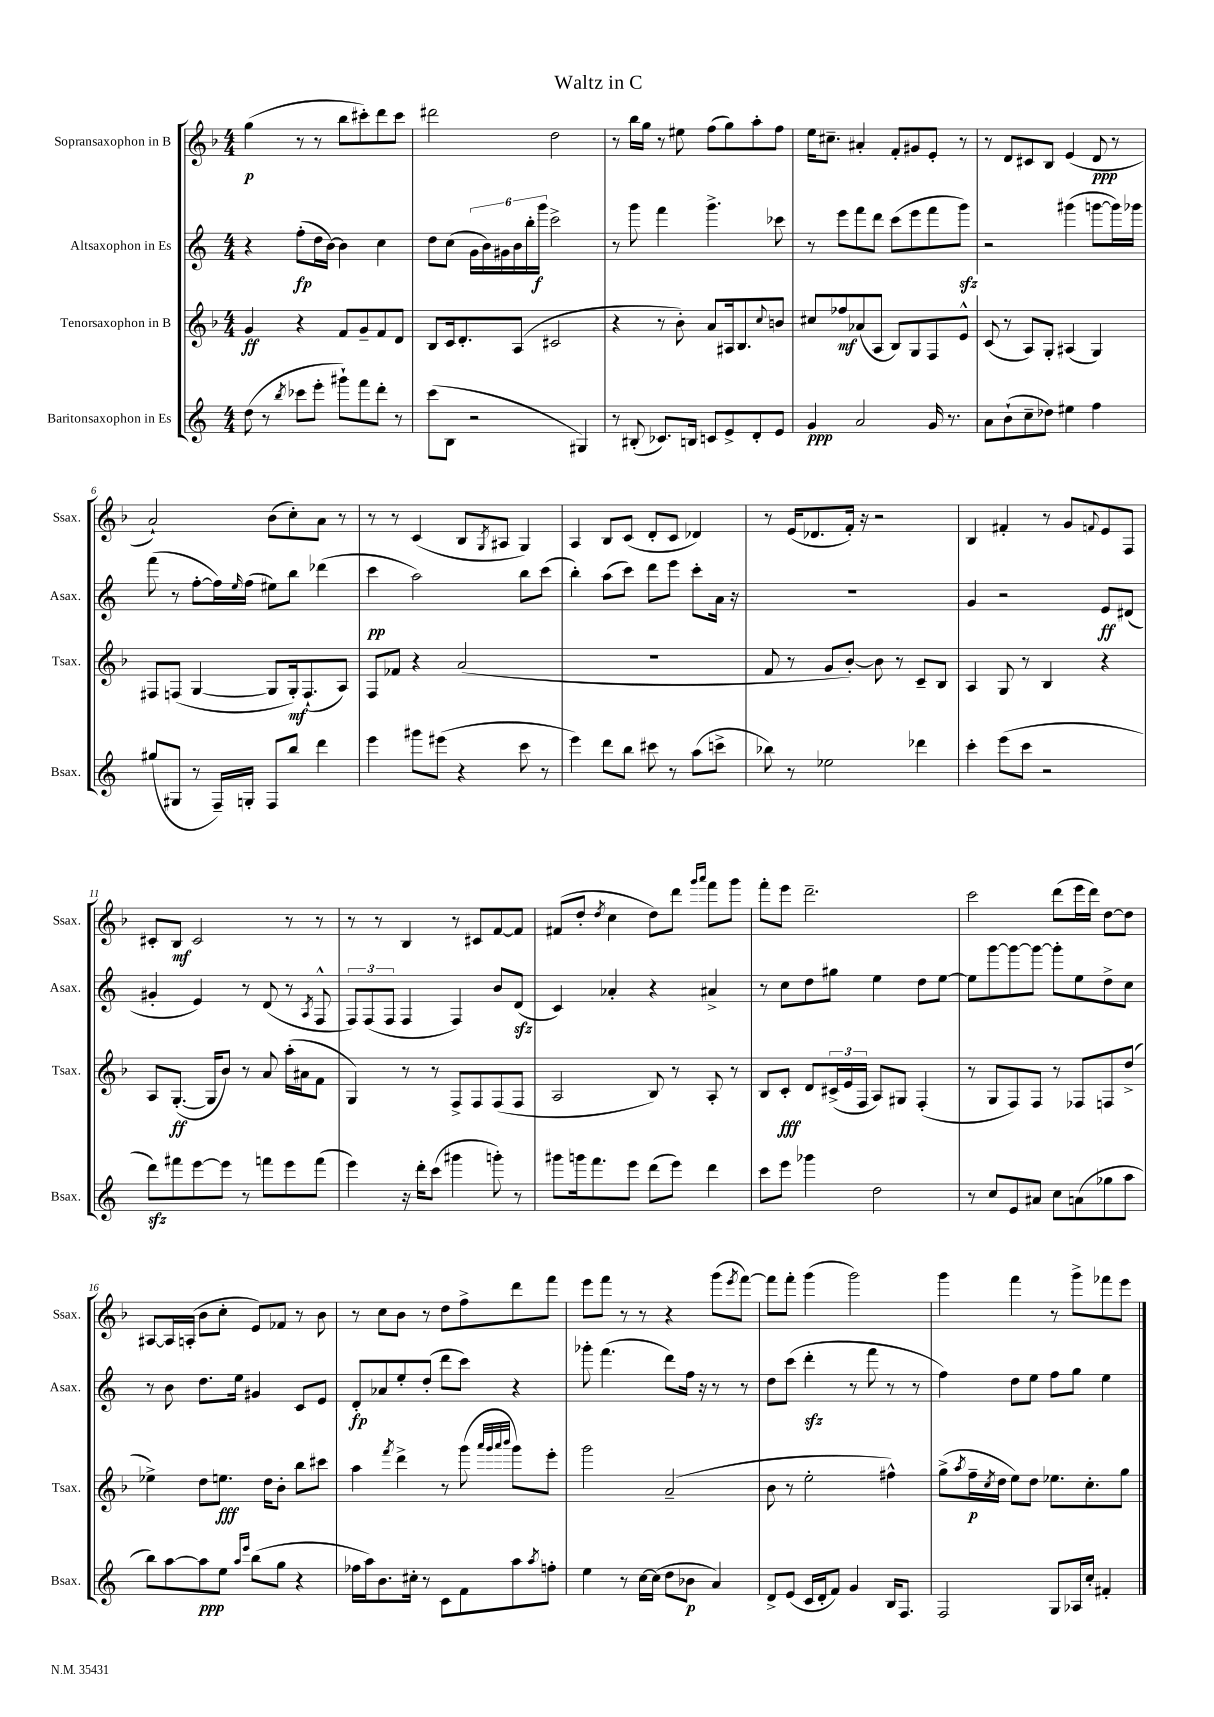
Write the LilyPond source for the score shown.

\header { title = "Waltz in C" }
<<
\new StaffGroup <<
\new Staff = "s0" \with { instrumentName = "Sopransaxophon in B" shortInstrumentName = "Ssax." } {
    \clef treble \key f \major \numericTimeSignature \time 4/4
    g''4\p( r8 r8 bes''8 cis'''8-.) d'''8 cis'''8 |
    dis'''2 d''2 |
    r8 bes''16 g''16 r8 eis''8 f''8( g''8) a''8-. f''8 |
    e''16 cis''8.-- ais'4-. f'8-. gis'8 e'8-. r8 |
    r8 d'8 cis'8 bes8 e'4( d'8\ppp r8 |
    a'2-!) bes'8( c''8-.) a'8 r8 |
    r8 r8 c'4( bes8 \acciaccatura { g8 } ais8 g4) |
    a4 bes8 c'8( d'8-. c'8 des'4) |
    r8 e'16( des'8. f'16-.) r16 r2 |
    bes4 fis'4-. r8 g'8 \appoggiatura { f'8 } e'8 f8 |
    cis'8-. bes8\mf cis'2 r8 r8 |
    r8 r8 bes4 r8 cis'8 f'8~ f'8 |
    fis'8( d''8-. \acciaccatura { d''8 } c''4 d''8) d'''8 \grace { g'''16 a'''16 } f'''8 g'''8 |
    f'''8-. e'''8 d'''2.-- |
    c'''2 d'''8( e'''16 d'''16) d''8~ d''8 |
    ais8~ ais16 a16-.( bes'8 c''8-. e'8) fes'8 r8 bes'8 |
    r8 c''8 bes'8 r8 d''8 f''8-> d'''8 f'''8 |
    e'''8 f'''8 r8 r8 r4 g'''8( \acciaccatura { e'''8 } f'''8~) |
    f'''8 f'''8-. g'''4( g'''2) |
    g'''4 f'''4 r8 g'''8-> fes'''8 e'''8 \bar "|." |
}
\new Staff = "s1" \with { instrumentName = "Altsaxophon in Es" shortInstrumentName = "Asax." } {
    \clef treble \key c \major \numericTimeSignature \time 4/4
    r4 f''8-.\fp( d''16 b'16~) b'4 c''4 |
    d''8 c''8( \tuplet 6/4 { g'16 b'16) gis'16 b'16 b''16-. g'''16\f } c'''2-> |
    r8 g'''8 f'''4 g'''4.-> ces'''8 |
    r8 e'''8 f'''8 d'''8 c'''8( e'''8 f'''8 g'''8\sfz) |
    r2 gis'''4( g'''8~ g'''16) ges'''16 |
    f'''8( r8 f''8~-. f''16) \grace { e''16 } f''16( eis''8) b''8 des'''4( |
    c'''4\pp a''2) b''8 c'''8( |
    b''4-.) a''8( c'''8) d'''8 e'''8 c'''8-. a'16 r16 |
    R1 |
    g'4 r2 e'8\ff dis'8( |
    gis'4-. e'4) r8 d'8( r8 \acciaccatura { a8 } f8-^ |
    \tuplet 3/2 { f8) f8( f8 } f4 f4) b'8 d'8\sfz( |
    c'4) aes'4-. r4 ais'4-> |
    r8 c''8 d''8 gis''8 e''4 d''8 e''8~ |
    e''8 g'''8~ g'''8~ g'''8~ g'''8-. e''8 d''8-> c''8 |
    r8 b'8 d''8. e''16 gis'4 c'8 e'8 |
    d'8-.\fp aes'8 e''8-. d''8-.( d'''8 c'''8) r4 |
    ges'''8-. f'''4.( d'''8) f''16 r16 r8 r8 |
    d''8 c'''8( d'''4-.\sfz r8 f'''8 r8 r8 |
    f''4) d''8 e''8 f''8 g''8 e''4 \bar "|." |
}
\new Staff = "s2" \with { instrumentName = "Tenorsaxophon in B" shortInstrumentName = "Tsax." } {
    \clef treble \key f \major \numericTimeSignature \time 4/4
    g'4\ff r4 f'8 g'8-- f'8 d'8 |
    bes8 c'16 d'8.-. a8( cis'2 |
    r4 r8 bes'8-.) a'8 ais16 bes8. \appoggiatura { c''8 } b'8 |
    cis''8 fes''8\mf aes'8( a8 bes8) g8 f8 e'8-^ |
    c'8( r8 a8) g8-. ais4( g4) |
    fis8 f8( g4~ g8 g16-.\mf) f8.-!( a8) |
    f8 fes'8 r4 a'2( |
    R1 |
    f'8 r8 g'8 bes'8~-.) bes'8 r8 c'8-- bes8 |
    a4 g8 r8 bes4 r4 |
    a8 g8.~-.\ff( g16 bes'8) r8 a'8 a''16-.( ais'16 f'8 |
    g4) r8 r8 f8-> f8 f8( f8 |
    a2 bes8) r8 a8-. r8 |
    bes8 c'8-.\fff d'8 \tuplet 3/2 { cis'16->( e'16 f16 } a8) gis8 f4-.( |
    r8 g8 f8) f8 r8 fes8 f8 d''8->( |
    ees''4->) d''8 e''8.\fff d''16 bes'8-. bes''8 cis'''8 |
    a''4 \acciaccatura { f'''8 } d'''4-> r8 g'''8( \grace { a'''32 g'''32 a'''32 bes'''32 } g'''8) e'''8-. |
    g'''2 a'2--( |
    bes'8 r8 e''2-. fis''4-^) |
    g''8->( \acciaccatura { a''8 } f''16--\p \acciaccatura { c''8 } d''16 e''8) d''8 ees''8. c''8.-. g''8 \bar "|." |
}
\new Staff = "s3" \with { instrumentName = "Baritonsaxophon in Es" shortInstrumentName = "Bsax." } {
    \clef treble \key c \major \numericTimeSignature \time 4/4
    d''8( r8 \acciaccatura { b''8 } ces'''8 e'''8-. gis'''8-!) f'''8 d'''8-. r8 |
    c'''8( b8 r2 gis4) |
    r8 bis8-.( ces'8.) b16 c'8 e'8-> d'8-. e'8 |
    g'4\ppp a'2 g'16 r8. |
    a'8 b'8-!( c''8-- des''8) eis''4 f''4 |
    gis''8( gis8 r8 f16--) g16-. f8 b''8 d'''4 |
    e'''4 gis'''8 eis'''8( r4 c'''8 r8 |
    e'''4) d'''8 b''8 cis'''8 r8 a''8( c'''8-> |
    bes''8) r8 ees''2 des'''4 |
    c'''4-. e'''8( c'''8 r2 |
    d'''8\sfz) fis'''8 e'''8~ e'''8 r8 f'''8 e'''8 f'''8( |
    e'''4) r16 d'''16-. c'''8( gis'''4 g'''8-.) r8 |
    gis'''8 g'''16 f'''8. e'''8 d'''8( e'''8) d'''4 |
    c'''8 e'''8 ges'''4 d''2 |
    r8 c''8 e'8 ais'8 c''8 a'8( ges''8 a''8 |
    b''8) a''8~ a''8\ppp e''8 \grace { a''16 e'''16 } b''8( g''8 r4 |
    fes''16 a''16) b'8. cis''16-. r8 c'8 f'8 a''8 \acciaccatura { a''8 } f''8-. |
    e''4 r8 c''16~ c''16( d''8 bes'8\p a'4) |
    d'8-> e'8( c'16 d'16-. f'8) g'4 b16 f8. |
    f2 g8 aes16 c''16-. fis'4-. \bar "|." |
}
>>
>>
